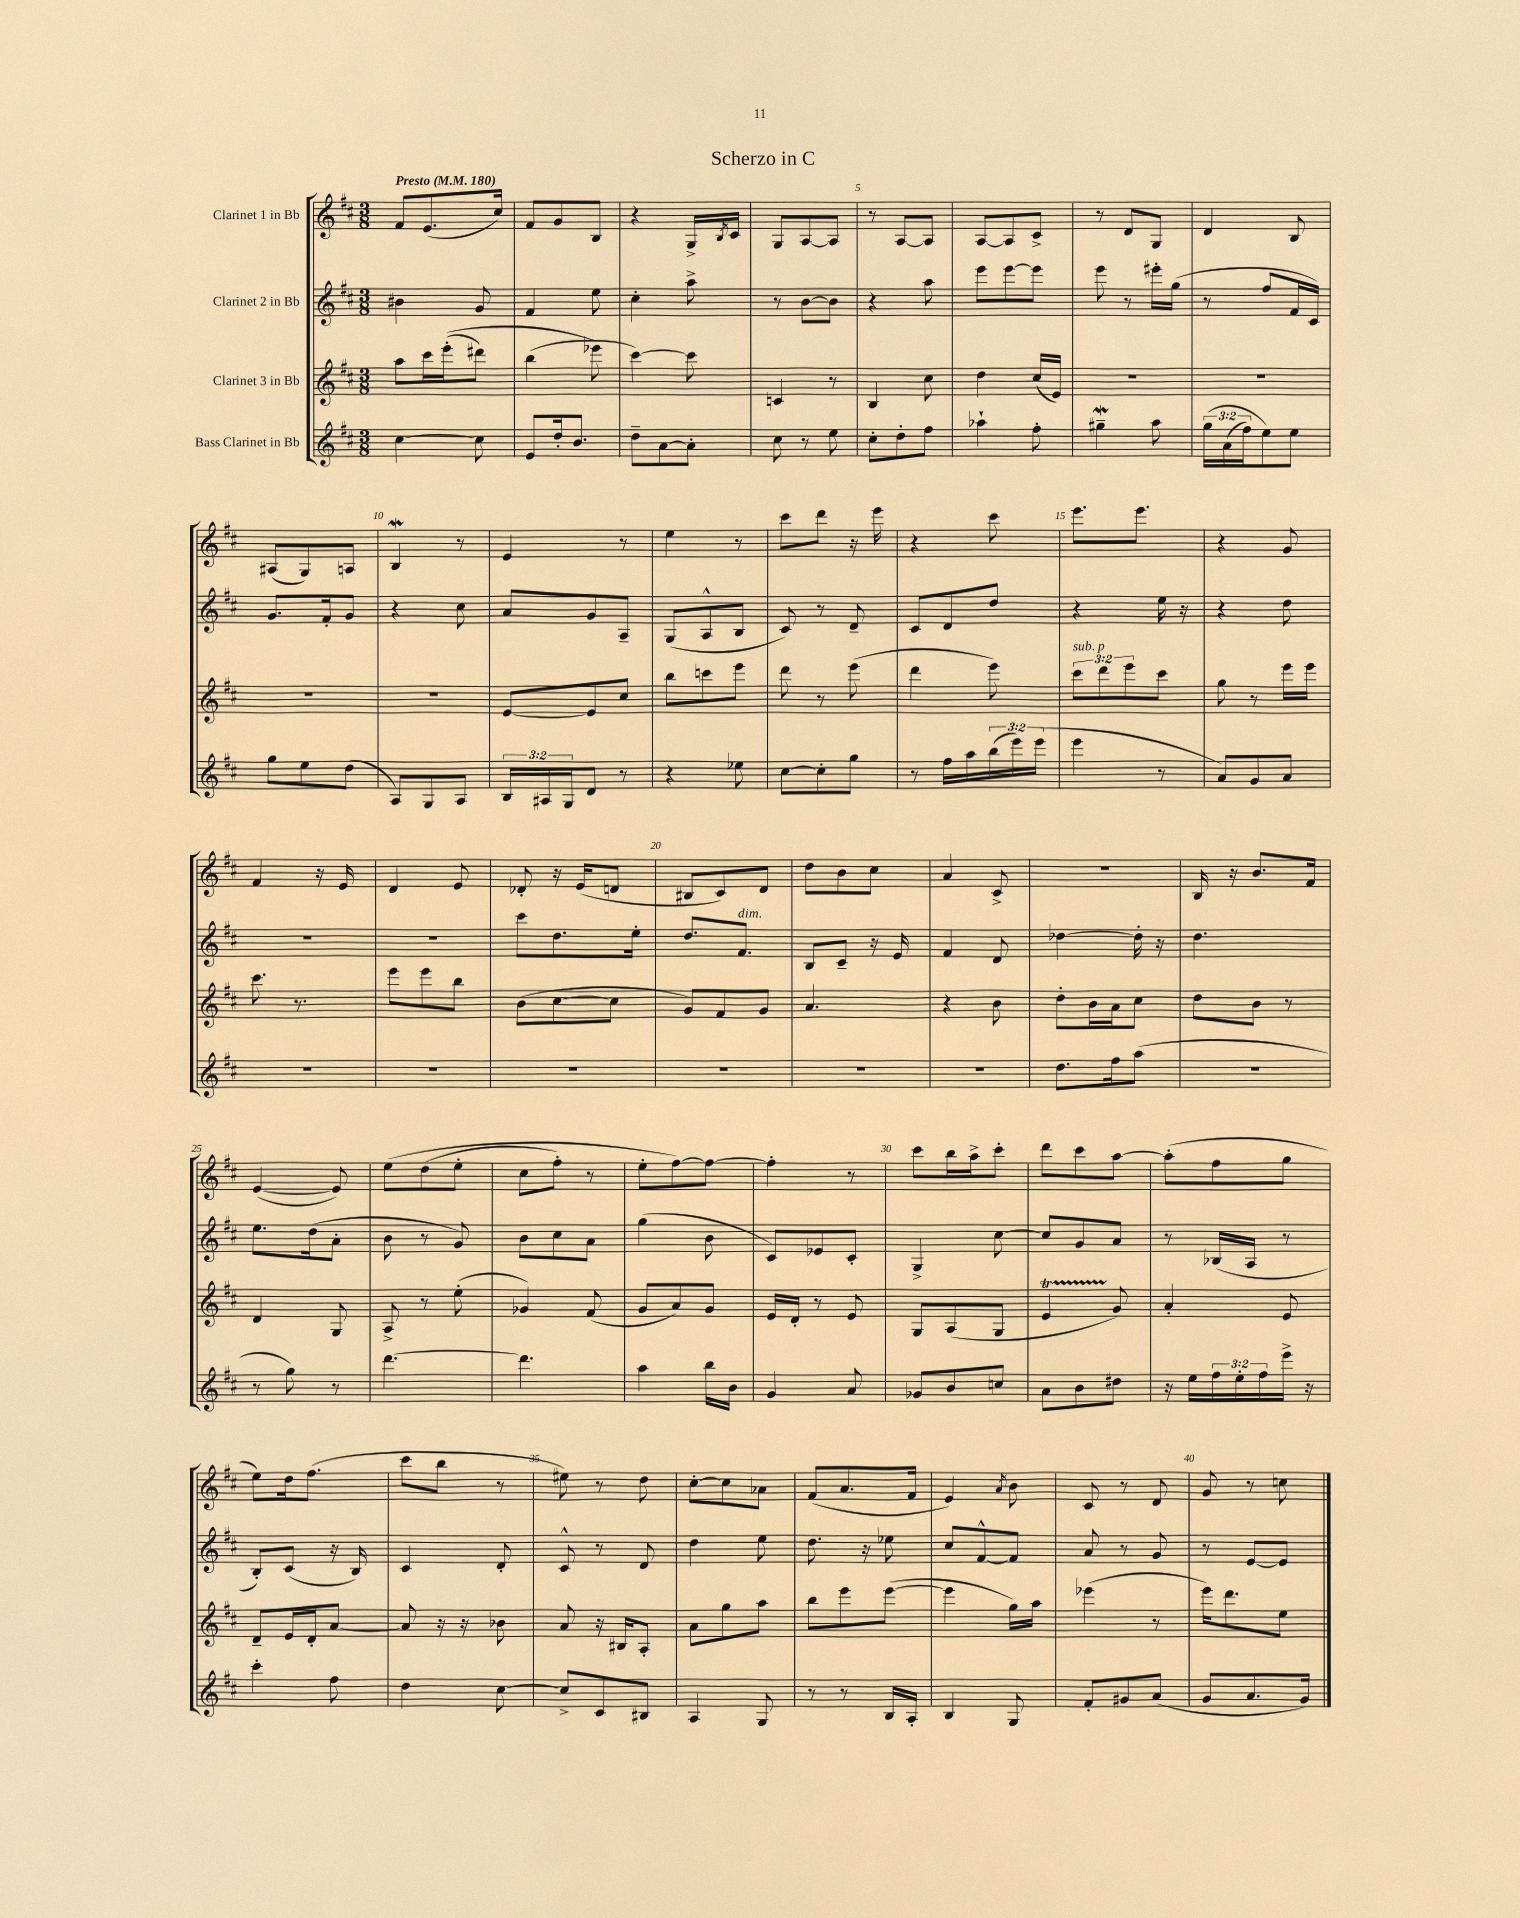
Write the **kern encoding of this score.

**kern	**kern	**kern	**kern
*staff4	*staff3	*staff2	*staff1
*clefG2	*clefG2	*clefG2	*clefG2
*k[f#c#]	*k[f#c#]	*k[f#c#]	*k[f#c#]
*M3/8	*M3/8	*M3/8	*M3/8
*MM180	*MM180	*MM180	*MM180
[4cc#	8aa	4b#	8f#
.	16ccc#	.	(8.e
.	&((16eee'	.	.
8cc#]	8ddd#)	8g	.
.	.	.	16cc#)
=	=	=	=
8e	(4bb	4f#	8f#
16dd'	.	.	8g
8.b	.	.	.
.	8eee-&)	8ee	8B
=	=	=	=
8dd~	[4ccc#)	4cc#'	4r
[8a	.	.	.
8a']	8ccc#]	8aa^	16G^
.	.	.	8qB
.	.	.	16c#
=	=	=	=
8cc#	4c	8r	8G
8r	.	[8b	[8A
8ee	8r	8b]	8A]
=	=	=	=
8cc#'	4B	4r	8r
8dd'	.	.	[8A
8ff#	8cc#	8aa	8A]
=	=	=	=
4aa-`	4dd	8eee	[8A
.	.	[8eee	8A]
8ff#'	(16cc#	8eee]	8c#^
.	16e)	.	.
=	=	=	=
4gg#~	4.r	8eee	8r
.	.	8r	8d
8aa	.	16eee#'	8G
.	.	(16gg	.
=	=	=	=
&(24gg	4.r	8r	4d
(24a	.	.	.
24ff#)	.	.	.
8ee&)	.	8ff#	.
8ee	.	16f#	8B
.	.	16c#)	.
=	=	=	=
8gg	4.r	8.g	(8A#
8ee	.	.	8G)
.	.	16f#'	.
(8dd	.	8g	8A
=	=	=	=
8A)	4.r	4r	4B
8G	.	.	.
8A	.	8cc#	8r
=	=	=	=
24B	[8e	8a	4e
24A#	.	.	.
24G	.	.	.
8d	8e]	8g	.
8r	8cc#	8A~	8r
=	=	=	=
4r	8bb	(8G	4ee
.	8ccc	8A^^	.
8ee-	8eee	8B	8r
=	=	=	=
[8cc#	8ddd	8c#)	8ccc#
8cc#']	8r	8r	8ddd
8gg	(8eee	8d~	16r
.	.	.	16eee
=	=	=	=
8r	4ddd	8c#	4r
16ff#	.	8d	.
16aa	.	.	.
(24bb	8eee)	8dd	8ccc#
24eee)	.	.	.
(24eee	.	.	.
=	=	=	=
4eee	12ccc#	4r	8.eee
.	12ddd	.	.
.	12eee	.	.
.	.	.	8.eee
8r	8ccc#	16ee	.
.	.	16r	.
=	=	=	=
8a)	8gg	4r	4r
8g	8r	.	.
8a	16eee	8dd	8g
.	16eee	.	.
=	=	=	=
4.r	8.ccc#	4.r	4f#
.	8.r	.	.
.	.	.	16r
.	.	.	16e
=	=	=	=
4.r	8eee	4.r	4d
.	8eee	.	.
.	8bb	.	8e
=	=	=	=
4.r	(8b	8ccc#	8d-'
.	[8cc#	8.dd	16r
.	.	.	(16e
.	8cc#]	.	8d
.	.	16ee'	.
=	=	=	=
4.r	8g)	8.dd	8B#
.	8f#	.	8c#)
.	.	8.f#	.
.	8g	.	8d
=	=	=	=
4.r	4.a	8B	8dd
.	.	8c#~	8b
.	.	16r	8cc#
.	.	16e	.
=	=	=	=
4.r	4r	4f#	4a
.	8b	8d	8c#^
=	=	=	=
8.dd	8dd'	[4dd-	4.r
.	16b	.	.
16ff#	16a	.	.
(8aa	8cc#	16dd-']	.
.	.	16r	.
=	=	=	=
4.r	8dd	4.dd	16B
.	.	.	16r
.	8b	.	8.b
.	8r	.	.
.	.	.	16f#
=	=	=	=
8r	4d	8.ee	([4e
8gg)	.	.	.
.	.	(16dd	.
8r	8G	8a'	8e])
=	=	=	=
[4.ddd	8A^	8b	&(8ee
.	8r	8r	(8dd
.	(8ee'	8g)	8ee'
=	=	=	=
4.ddd]	4g-)	8b	8cc#
.	.	8cc#	8ff#')
.	(8f#	8a	8r
=	=	=	=
4aa	8g	(4gg	8ee'
.	8a)	.	[8ff#&)
16bb	8g	8b	8ff#_
16b	.	.	.
=	=	=	=
4g	16e	8c#)	4ff#']
.	16d'	.	.
.	8r	8e-	.
8a	8e	8c#'	8r
=	=	=	=
8g-	8G	4G^	8ccc#
8b	(8A	.	16bb
.	.	.	16aa^
8cc	8G	[8cc#	8ccc#'
=	=	=	=
8a	4e	8cc#]	8ddd
8b	.	8g	8ccc#
8dd#	8g)	8a	[8aa
=	=	=	=
16r	4a'	8r	(8aa']
16ee	.	.	.
24ff#	.	(16B-	8ff#
24ee'	.	.	.
.	.	16A	.
24ff#	.	.	.
16eee^	8e	8r	8gg
16r	.	.	.
=	=	=	=
4ccc#'	8d~	8B')	8ee)
.	16e	(8c#	16dd
.	16d'	.	(8.ff#
8ff#	[8a	16r	.
.	.	16B)	.
=	=	=	=
4dd	8a]	4c#	8ccc#
.	16r	.	8bb
.	16r	.	.
[8cc#	8b-	8d'	8r
=	=	=	=
8cc#^]	8a	8c#^^	8ee#)
8c#	16r	8r	8r
.	16B#	.	.
8B#	8A'	8d	8dd
=	=	=	=
4A	8a	4dd	[8cc#'
.	8gg	.	8cc#]
8G	8aa	8ee	8a-
=	=	=	=
8r	8bb	8.dd	(8f#
8r	8eee	.	8.a
.	.	16r	.
16B	([8eee	8ee-	.
16A'	.	.	16f#
=	=	=	=
4B	4eee]	8cc#	4e)
.	.	[8f#^^	.
.	.	.	8qa
8G	16gg)	8f#]	8b
.	16aa	.	.
=	=	=	=
8f#'	(4eee-	8a	8c#
8g#	.	8r	8r
(8a	8r	8g	8d
=	=	=	=
8g	16eee)	8r	8g
.	8.ddd	.	.
8.a	.	[8e	8r
.	8ee	8e]	8cc
16g)	.	.	.
==	==	==	==
*-	*-	*-	*-
